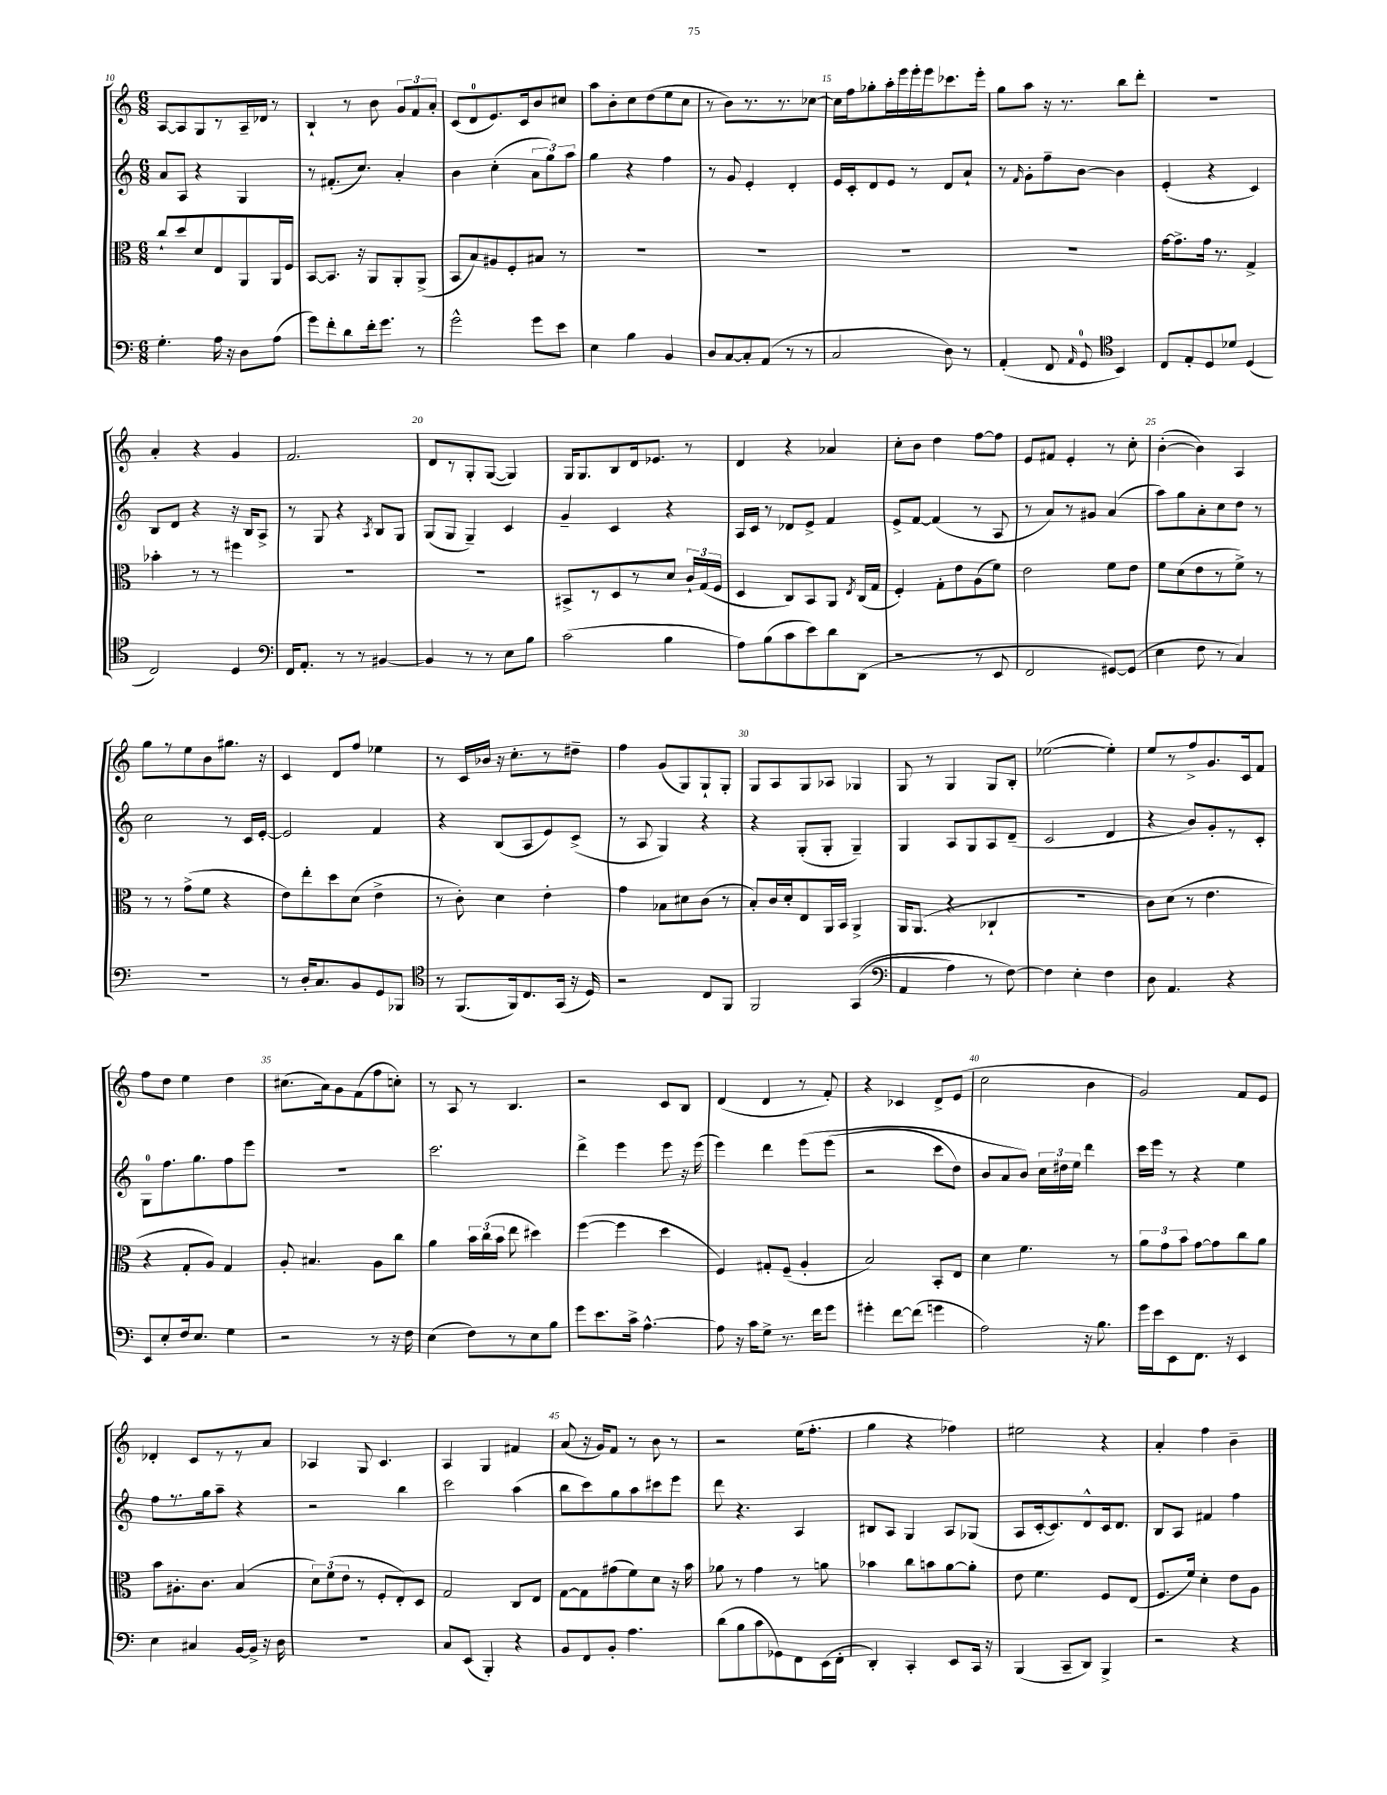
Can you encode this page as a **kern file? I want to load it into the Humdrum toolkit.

**kern	**kern	**kern	**kern
*staff4	*staff3	*staff2	*staff1
*clefF4	*clefC3	*clefG2	*clefG2
*k[]	*k[]	*k[]	*k[]
*M6/8	*M6/8	*M6/8	*M6/8
4.G'	8cc`	8a	[8A
.	8dd	8A	8A]
.	8d	4r	8G
16A	8E	.	8r
16r	.	.	.
8D	8AA	4G	16A~
.	.	.	16d-
(8A	16AA	.	8r
.	16F	.	.
=	=	=	=
8g)	[8BB	8r	4B`
8f'	8.BB]	(8.f#'	.
8d	.	.	8r
.	16r	8.cc)	.
16f'	8AA	.	8b
8.g	.	.	.
.	8AA'	4a'	12g
.	.	.	12f
8r	(8AA^	.	.
.	.	.	12a'
=	=	=	=
2g^^	8BB	4b	(8c
.	8B)	.	8d
.	8A#	(4cc'	8.e)
.	8F'	.	.
.	.	.	16c
8g	8B#	12a	8b
.	.	12gg)	.
8e	8r	.	8cc#
.	.	12aa	.
=	=	=	=
4E	2.r	4gg	8aa
.	.	.	8b'
4B	.	4r	8cc
.	.	.	(8dd
4BB	.	4ff	8ee
.	.	.	8cc
=	=	=	=
8D	2.r	8r	8r
[8C	.	8g	8b)
8C']	.	4e'	8.r
(8AA	.	.	.
.	.	.	8.r
8r	.	4d'	.
8r	.	.	[8cc-
=	=	=	=
2C	2.r	16e	16cc-]
.	.	16c'	16ff
.	.	8d	8gg-'
.	.	8e	16aa'
.	.	.	16eee
.	.	8r	16eee'
.	.	.	16eee
8D)	.	8d	8.ccc-
8r	.	8a`	.
.	.	.	16eee'
=	=	=	=
(4AA'	2.r	8r	8gg
.	.	16qqf	.
.	.	8g'	8aa
8FF	.	8ff~	16r
.	.	.	8.r
16qqAA	.	.	.
8GG	.	[8b	.
*clefC4	*	*	*
4BB)	.	4b]	8bb
.	.	.	8ddd'
=	=	=	=
8C	[16g	(4e'	2.r
.	8.g^]	.	.
8E'	.	.	.
8D	16g	4r	.
.	8.r	.	.
8d-	.	.	.
(4D	4G^	4c)	.
=	=	=	=
2C)	4b-'	8B	4a'
.	.	8d	.
.	8r	4r	4r
.	8r	.	.
4D	4ff#	16r	4g
.	.	16B	.
.	.	8A^	.
=	=	=	=
*clefF4	*	*	*
16FF	2.r	8r	2.f
8.AA'	.	.	.
.	.	8G	.
8r	.	4r	.
8r	.	.	.
.	.	8qA	.
[4BB#	.	8B	.
.	.	8G	.
=	=	=	=
4BB#]	2.r	(8G	8d
.	.	8G	8r
8r	.	4G~)	8G'
8r	.	.	([8G
8E	.	4c	4G])
8B	.	.	.
=	=	=	=
(2c	8BB#^	4g~	16G
.	.	.	8.G
.	8r	.	.
.	8D	4c	8B
.	8r	.	16d
.	.	.	8.e-
4B	8d	4r	.
.	24c`	.	8r
.	(24G	.	.
.	24F	.	.
=	=	=	=
8A)	4D	16A	4d
.	.	16c	.
(8B	.	8r	.
8c	8C)	8d-	4r
8e)	8BB	8e^	.
8d	8AA	4f	4a-
.	8qE	.	.
(8DD	(16C	.	.
.	16G	.	.
=	=	=	=
2r	4F')	8e^	8cc'
.	.	[8f	8b
.	8G'	(4f]	4dd
.	8e	.	.
8r	(8A	8r	[8ff
8EE	8f)	8A	8ff]
=	=	=	=
2FF	2e	8r	8e
.	.	8a)	8f#
.	.	8r	4e'
.	.	8g#	.
[8GG#)	8f	(4a	8r
(8GG#]	8e	.	8cc'
=	=	=	=
4E	8f	8aa)	([4b'
.	(8d	8gg	.
8F	8e	8a'	4b])
8r	8r	8cc	.
4C)	8f^)	8dd	4A
.	8r	8r	.
=	=	=	=
2.r	8r	2cc	8gg
.	8r	.	8r
.	(8g^	.	8ee
.	8f	.	8b
.	4r	8r	8.gg#
.	.	16c	.
.	.	[16e'	16r
=	=	=	=
8r	8e)	2e]	4c
16D'	8ee'	.	.
8.C	.	.	.
.	8dd	.	8d
8BB	(8d	.	8ff
8GG	4e^	4f	4ee-
8BBB-	.	.	.
=	=	=	=
*clefC4	*	*	*
8r	8r	4r	8r
(8.FF	8c')	.	16c
.	.	.	16b-
.	4d	(8B	16r
16FF)	.	.	8.cc'
8.C	.	8A	.
.	4e'	8e)	8r
(16GG	.	.	.
16r	.	(8c^	8dd#~
16D)	.	.	.
=	=	=	=
2r	4g	8r	4ff
.	.	8A	.
.	8B-	4G)	(8g
.	8d#	.	8G)
8C	(8c	4r	8G`
8FF	8r	.	8G'
=	=	=	=
2FF	8B')	4r	8G
.	16c	.	8A
.	16d'	.	.
.	8E	(8G'	8G
.	16AA	8G'	8A-
.	16BB	.	.
&((4GG	4AA^	4G~)	4G-
=	=	=	=
*clefF4	*	*	*
4AA	16AA	4G	8G
.	(8.AA	.	.
.	.	.	8r
4A)	4r	8A	4G
.	.	8G	.
8r	4C-`	8A	8G
[8F&)	.	(8d~	8B'
=	=	=	=
4F]	2.r	2c	([2ee-
4E'	.	.	.
4F	.	4d	4ee-'])
=	=	=	=
8D	8c)	4r	8ee
4.AA	(8d	.	8r
.	8r	8b)	8ff^
.	4.e	8g'	8.g
4r	.	8r	.
.	.	.	16c
.	.	8c'	8f
=	=	=	=
8EE	4r	8G	8ff
8E'	.	8.ff	8dd
16F	8G'	.	4ee
8.E	.	8.gg	.
.	8A)	.	.
4G	4G	8ff	4dd
.	.	8eee	.
=	=	=	=
2r	8A'	2.r	(8.cc#
.	4.B#	.	.
.	.	.	16a)
.	.	.	8g
.	.	.	(8f
8r	8A	.	8ff
16r	8cc	.	8cc')
16F	.	.	.
=	=	=	=
(4E	4a	2.ccc	8r
.	.	.	8A
8F)	24b	.	8r
.	(24cc	.	.
.	24b	.	.
8r	8ee	.	4.B
8E	4dd#)	.	.
8B	.	.	.
=	=	=	=
8g	([4ff	4ddd^	2r
8.e	.	.	.
.	4ff]	4eee	.
16c^	.	.	.
[4.A^^	.	.	.
.	4dd	8eee	8c
.	.	16r	8B
.	.	(16eee	.
=	=	=	=
8A]	4F)	4eee)	(4d
16r	.	.	.
16c	.	.	.
8G^	8G#'	4ddd	4d
8.r	(8F~	.	.
.	4A'	&(8eee	8r
16f	.	.	.
8g	.	(8eee	8f')
=	=	=	=
4g#'	2B)	2r	4r
[8f	.	.	4c-
(8f]	.	.	.
4g	8BB'	8ccc	8d^
.	8E	8dd)	(8e
=	=	=	=
2A)	4d	8b	2cc
.	.	8a	.
.	4.f	8b&)	.
.	.	24cc	.
.	.	24dd#	.
.	.	24ee	.
16r	.	4ddd	4b
8.B	.	.	.
.	8r	.	.
=	=	=	=
16g	12a	16ccc	2g)
16e	.	16eee	.
.	12g	.	.
8EE	.	8r	.
.	12b	.	.
8.FF	[8g	4r	.
.	8g]	.	.
16r	.	.	.
4EE	8cc	4ee	8f
.	8a	.	8e
=	=	=	=
4E	8b	8ff	4d-'
.	8.A#'	8.r	.
4C#	.	.	8c
.	8.c	16gg	.
.	.	8aa~	8r
[16BB	(4B	4r	8r
16BB^]	.	.	.
16r	.	.	8a
16D	.	.	.
=	=	=	=
2.r	12d)	2r	4A-
.	(12f	.	.
.	12e	.	.
.	8r	.	8G
.	8F'	.	4.c
.	8E')	4bb	.
.	8D	.	.
=	=	=	=
8C	2G	2ccc	4A
(8EE	.	.	.
4BBB')	.	.	4G
4r	8C	(4aa	4f#
.	8E	.	.
=	=	=	=
8BB	[8G	8bb	(8a
8FF	8G]	8ccc)	16r
.	.	.	16g)
8BB'	(8g#	8gg	8f
4.A	8f)	8aa	8r
.	8d	8ccc#	8b
.	16r	8eee	8r
.	16b	.	.
=	=	=	=
(8d	8a-	8ddd	2r
8B	8r	4.r	.
8c	4g	.	.
8GG-)	.	.	.
8FF	8r	4A	(16ee
.	.	.	8.ff'
(16EE	8a	.	.
16FF'	.	.	.
=	=	=	=
4DD')	4b-	8B#	4gg
.	.	8A	.
4CC'	8cc	4G	4r
.	8b	.	.
8EE	[8a	8A	4ff-)
16CC	8a']	(8G-	.
16r	.	.	.
=	=	=	=
(4BBB	8e	8A	2ee#
.	4.f	[16c'	.
.	.	8.c])	.
8CC~	.	.	.
8DD)	.	8d^^	.
4BBB^	8F	16c	4r
.	.	8.d	.
.	(8E	.	.
=	=	=	=
2r	8.F	8B	4a'
.	.	8A	.
.	16f)	.	.
.	4d'	4f#	4ff
4r	8e	4ff	4b~
.	8A	.	.
==	==	==	==
*-	*-	*-	*-
